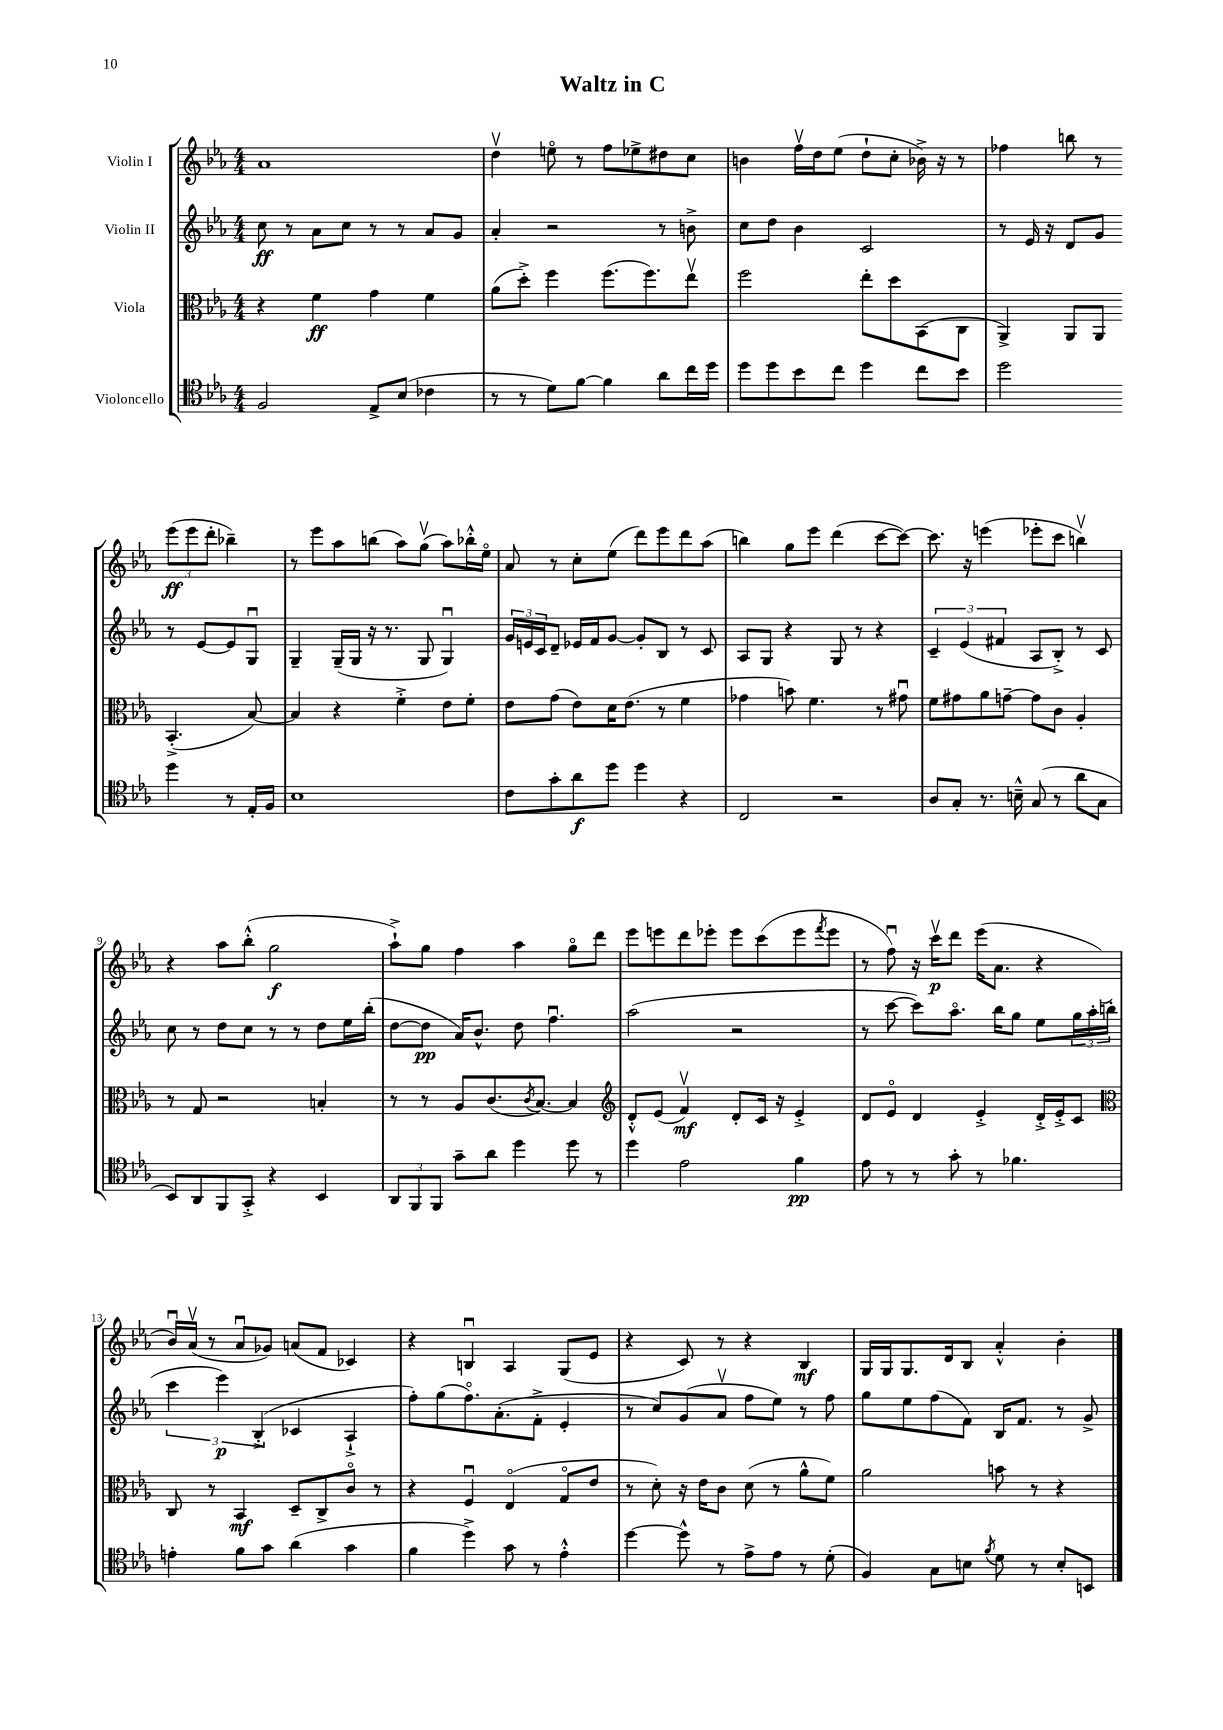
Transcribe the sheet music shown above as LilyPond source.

\header { title = "Waltz in C" }
<<
\new StaffGroup <<
\new Staff = "s0" \with { instrumentName = "Violin I" } {
    \clef treble \key ees \major \numericTimeSignature \time 4/4
    aes'1 |
    d''4\upbow e''8\flageolet r8 f''8 ees''8-> dis''8 c''8 |
    b'4 f''16\upbow d''16 ees''8( d''8-! c''8-. bes'16->) r16 r8 |
    fes''4 b''8 r8 \tuplet 3/2 { ees'''8\ff( ees'''8 d'''8-. } bes''4--) |
    r8 ees'''8 aes''8 b''8( aes''8) g''8\upbow( aes''8) bes''16-.-^ ees''16\flageolet |
    aes'8 r8 c''8-. ees''8( d'''8) ees'''8 d'''8 aes''8( |
    b''4) g''8 ees'''8 d'''4( c'''8~ c'''8~) |
    c'''8. r16 e'''4( ees'''8-. c'''8 b''4\upbow) |
    r4 aes''8 bes''8-.-^( g''2\f |
    aes''8-!->) g''8 f''4 aes''4 g''8\flageolet d'''8 |
    ees'''8 e'''8 d'''8 ees'''8-. ees'''8 c'''8( ees'''8 \acciaccatura { f'''8 } ees'''8 |
    r8 f''8\downbow) r16 c'''16\upbow\p d'''8 ees'''16( aes'8. r4 |
    bes'16\downbow) aes'16\upbow( r8 aes'8\downbow ges'8) a'8( f'8 ces'4) |
    r4 b4\downbow aes4 g8( ees'8 |
    r4 c'8) r8 r4 bes4\mf |
    g16 g16 g8. d'16 bes8 aes'4-.-^ bes'4-. \bar "|." |
}
\new Staff = "s1" \with { instrumentName = "Violin II" } {
    \clef treble \key ees \major \numericTimeSignature \time 4/4
    c''8\ff r8 aes'8 c''8 r8 r8 aes'8 g'8 |
    aes'4-. r2 r8 b'8-> |
    c''8 d''8 bes'4 c'2 |
    r8 ees'16 r16 d'8 g'8 r8 ees'8~ ees'8 g8\downbow |
    g4-- g16--( g16 r16 r8. g8 g4\downbow) |
    \tuplet 3/2 { g'16 e'16 c'16 } d'8-- ees'16 f'16 g'8~ g'8-. bes8 r8 c'8 |
    aes8 g8 r4 g8 r8 r4 |
    \tuplet 3/2 { c'4-- ees'4( fis'4 } aes8 bes8-.->) r8 c'8 |
    c''8 r8 d''8 c''8 r8 r8 d''8 ees''16 bes''16-.( |
    d''8~ d''8\pp aes'16) bes'8.-^ d''8 f''4.\downbow |
    aes''2( r2 |
    r8 c'''8~ c'''8) aes''8.\flageolet bes''16 g''8 ees''8 \tuplet 3/2 { g''16 aes''16-. b''16-.( } |
    \tuplet 3/2 { c'''4 ees'''4\p) bes4-.->( } ces'4 aes4-!-> |
    f''8-.) g''8( f''8.\flageolet) aes'8.-.( f'8-.-> ees'4-. |
    r8 c''8) g'8( aes'8\upbow f''8 ees''8) r8 f''8 |
    g''8 ees''8 f''8( f'8) bes16 f'8. r8 g'8-> \bar "|." |
}
\new Staff = "s2" \with { instrumentName = "Viola" } {
    \clef alto \key ees \major \numericTimeSignature \time 4/4
    r4 f'4\ff g'4 f'4 |
    aes'8( d''8-.->) f''4 f''8.( f''8.) ees''8\upbow |
    f''2 ees''8-. d''8 bes,8( c8 |
    aes,4->) aes,8 aes,8 bes,4.-.->( bes8~) |
    bes4 r4 f'4-.-> ees'8 f'8-. |
    ees'8 g'8( ees'8) d'16 ees'8.( r8 f'4 |
    ges'4 b'8) f'4. r8 gis'8\downbow |
    f'8 gis'8 aes'8 g'8~-- g'8 c'8 aes4-. |
    r8 g8 r2 b4-. |
    r8 r8 aes8 c'8.( \acciaccatura { c'8 } bes8.~) bes4 |
    \clef treble d'8-.-^ ees'8( f'4\upbow\mf) d'8-. c'16 r16 ees'4-.-> |
    d'8 ees'8\flageolet d'4 ees'4-.-> d'16-.-> ees'16-.-> c'8 |
    \clef alto c8 r8 bes,4\mf d8-- c8-> c'8\flageolet r8 |
    r4 f4\downbow ees4\flageolet( g8\flageolet ees'8 |
    r8 d'8-.) r16 ees'16 c'8 d'8( r8 aes'8-^ f'8) |
    aes'2 b'8 r8 r4 \bar "|." |
}
\new Staff = "s3" \with { instrumentName = "Violoncello" } {
    \clef tenor \key ees \major \numericTimeSignature \time 4/4
    f2 ees8-> bes8( ces'4 |
    r8 r8 d'8) f'8~ f'4 aes'8 c''16 d''16 |
    d''8 d''8 bes'8 c''8 d''4 c''8 bes'8 |
    d''2 d''4 r8 ees16-. f16 |
    bes1 |
    c'8 g'8-. aes'8\f d''8 d''4 r4 |
    c2 r2 |
    aes8 g8-. r8. b16---^ g8( r8 aes'8 g8 |
    bes,8) aes,8 f,8 g,8-.-> r4 bes,4 |
    \tuplet 3/2 { aes,8 f,8 f,8 } g'8-- aes'8 d''4 d''8 r8 |
    d''4 ees'2 f'4\pp |
    ees'8 r8 r8 g'8-. r8 fes'4. |
    e'4-. f'8 g'8 aes'4( g'4 |
    f'4 d''4->) g'8 r8 ees'4-.-^ |
    d''4~ d''8-^ r8 ees'8-> ees'8 r8 d'8-.( |
    f4) g8 b8 \acciaccatura { f'8 } d'8 r8 b8-. b,8 \bar "|." |
}
>>
>>
